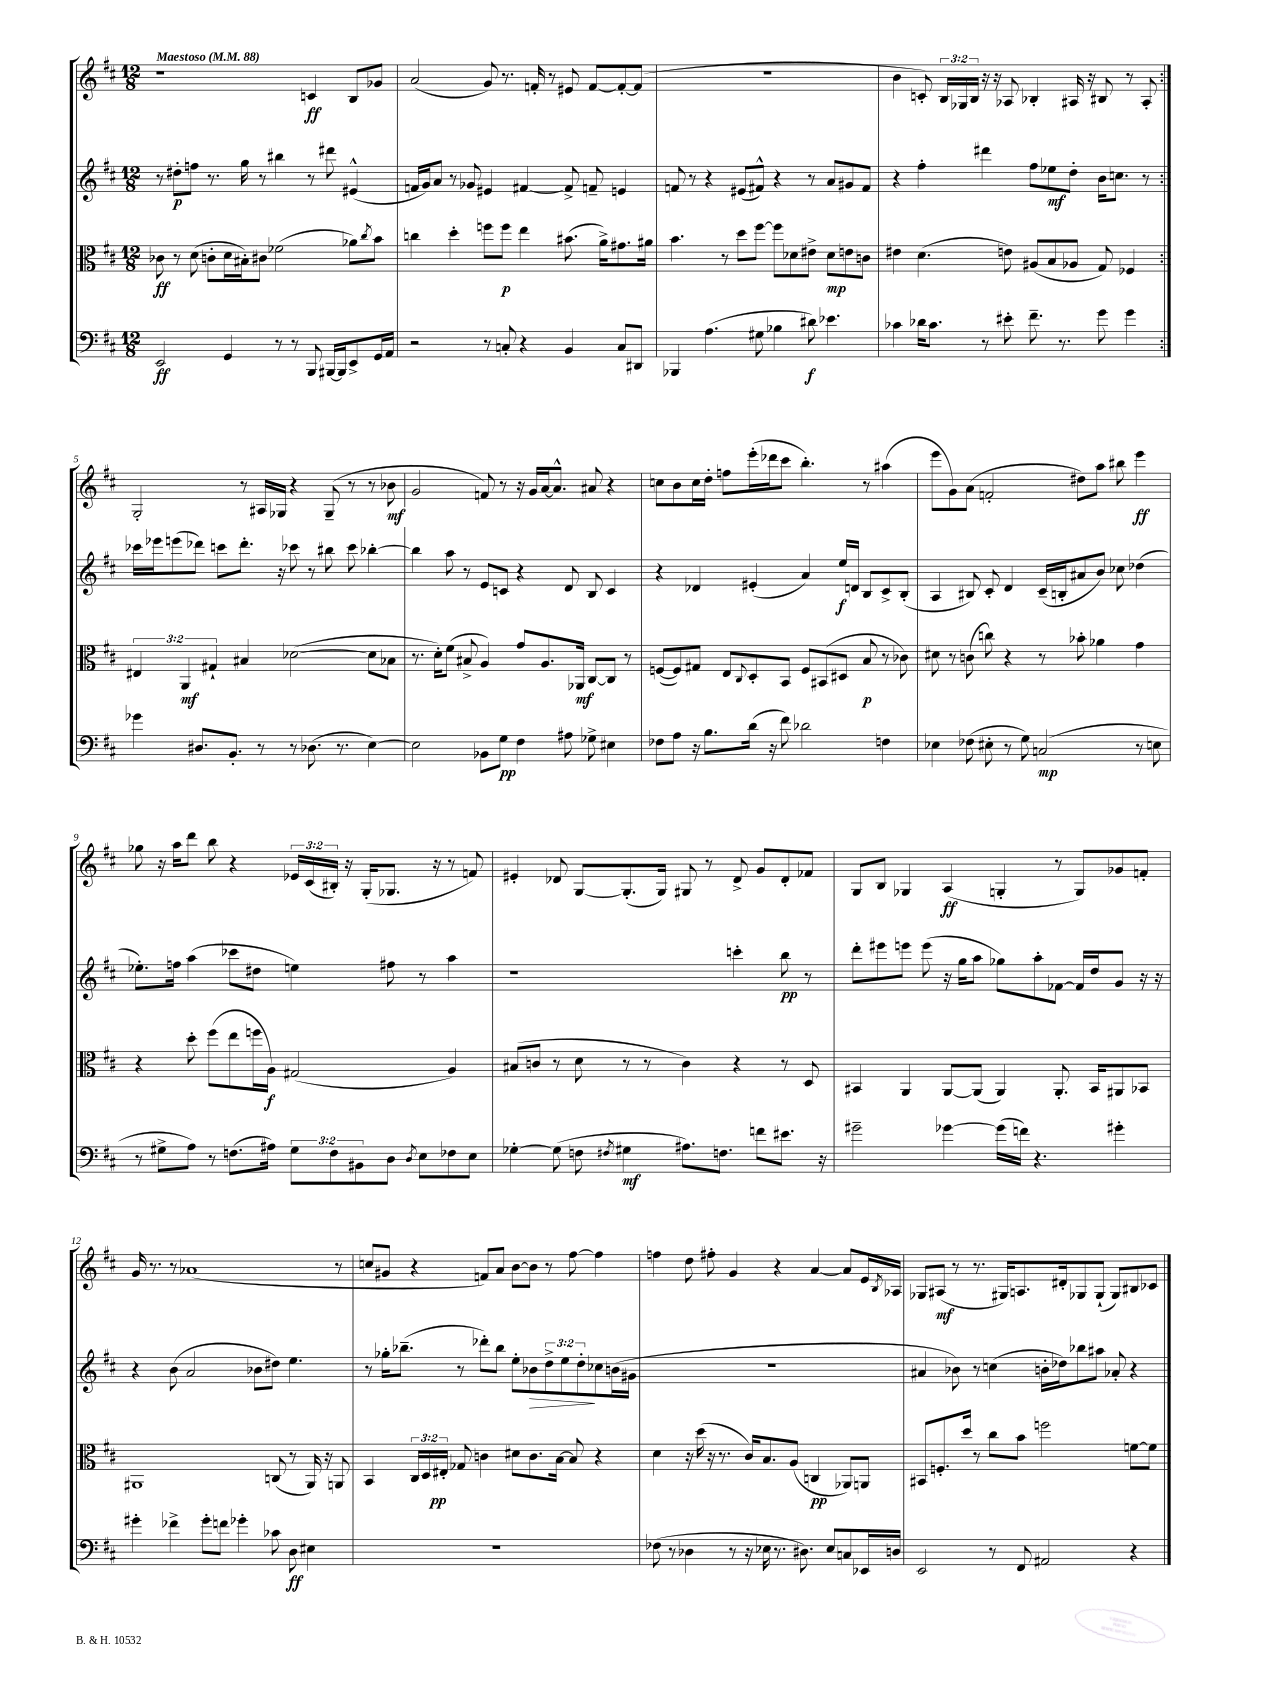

**kern	**kern	**kern	**kern
*staff4	*staff3	*staff2	*staff1
*clefF4	*clefC3	*clefG2	*clefG2
*k[f#c#]	*k[f#c#]	*k[f#c#]	*k[f#c#]
*M12/8	*M12/8	*M12/8	*M12/8
*MM88	*MM88	*MM88	*MM88
2EE	8c-	8r	1r
.	8r	8dd#'	.
.	(8d	8ff	.
.	8c'	8.r	.
4GG	16d	.	.
.	16B#')	16gg	.
.	8c#	8r	.
8r	(2f-	4bb#	.
8r	.	.	.
8BBB	.	8r	4c
[16BBB#	.	8ddd#	.
16BBB#]	.	.	.
8EE^	8a-)	(4e#^^	8B
.	8qcc#	.	.
16GG	8b	.	8g-
16AA	.	.	.
=	=	=	=
2r	4cc	16f	(2a
.	.	16g)	.
.	.	8a	.
.	4dd'	8r	.
.	.	8g-	.
8r	8ff	4e#	8g)
8C'	8ff	.	8.r
4r	4ee	[4f#	.
.	.	.	16f'
.	.	.	8r
4BB	(8.b#	8f#^]	8e#
.	.	8f~	[8f
.	16a^)	.	.
8C	8.g#	4e	8f'_
8DD#	.	.	(8f]
.	16a#	.	.
=	=	=	=
4BBB-	4.b	8f	1.r
.	.	8r	.
(4.A	.	4r	.
.	8r	.	.
.	8dd	(8e#	.
8G#	[8ff#	8f#^^)	.
4B-	8ff#]	4r	.
.	8d-	.	.
8d#)	8e#^	8r	.
4.e-	8d-	8a	.
.	8e	8g#	.
.	8c	8f#	.
=	=	=	=
4c-	4e#	4r	4b
16d-	(4.d	4ff#'	8c')
8.c-	.	.	.
.	.	.	24B
.	.	.	24G-
.	.	.	24B
8r	.	4ddd#	16r
.	.	.	16r
8e#'	8e)	.	8A-
8.f#~	(8A#	8ff#	4B-'
.	8B	8ee-	.
8.r	.	.	.
.	8A-	8dd'	16A#
.	.	.	16r
8g	8G)	16b	8B#
.	.	8.cc	.
4g	4F-	.	8r
.	.	8r	8A#'
=:|!	=:|!	=:|!	=:|!
4g-	6E#	16ccc-	2G'
.	.	16eee-	.
.	.	(8eee	.
.	6AA	.	.
8.D#	.	8ddd-)	.
.	6G#`	.	.
.	.	8ccc	.
8.BB'	.	.	.
.	4B#	8.ddd-'	8r
8r	.	.	16A#
.	.	16r	16G-
8r	([2d-	8ccc-	4r
(8.D-	.	8r	.
.	.	8bb#	(8G-~
8.r	.	.	.
.	.	8ccc-	8r
[4E)	8d-]	[4bb-'	8r
.	8B-	.	8b-
=	=	=	=
2E]	8.r	4bb-]	2g
.	16d')	.	.
.	(8f#	8aa	.
.	8B#^	8r	.
8BB-	4A)	8e	8f)
8G	.	8c	8r
4F#	8g	4r	16r
.	.	.	16g
.	8.A	.	[16a
.	.	.	8.a^^]
8A#	.	8d	.
.	16AA-	.	.
8G-^	[8C#	8B	8a#
4E#	8C#]	4c	4r
.	8r	.	.
=	=	=	=
8F-	([8F	4r	8cc
8A	8F])	.	8b
16r	8G#	4d-	16cc
8.B	.	.	16dd'
.	8E	.	8ff
.	8qqC#	.	.
(16d	8D'	(4e#'	(16eee'
16r	.	.	16ddd-
8f#)	8BB	.	8ccc#
2d-	8F	4a)	4.bb')
.	(8BB#	.	.
.	8D#	16ee	.
.	.	16d	.
.	8B	8B	8r
4F	8r	8c#^	(4aa#
.	8c-)	(8B'	.
=	=	=	=
4E-	8d#	4A	8eee
.	8r	.	8g)
(8F-	(8c	8B#)	(8a
8E#'	8cc)	8c#'	2f'
8r	4r	4d	.
8G)	.	.	.
(2C	8r	(16c#~	.
.	.	16B'	.
.	8b-'	8a#	8dd#)
.	4a-	8b)	8aa
.	.	8cc-	8bb#
8r	4g	(4dd-	4eee
8E	.	.	.
=	=	=	=
8r	4r	8.ee-')	8gg-
8G#^	.	.	16r
.	.	16ff	16aa
8A)	8dd'	(4aa	8ddd
8r	(8ff#	.	8bb
(8.F	8ee	8ccc-	4r
.	16ff	8dd#	.
16A#)	16A)	.	.
12G#	(2G#	4ee)	24e-
.	.	.	(24c#
12F	.	.	24B#')
.	.	.	16r
12BB#	.	.	.
.	.	.	(16G'
8D	.	8ff#	8.G-
8qD	.	.	.
8E	.	8r	.
.	.	.	16r
8F-	4A)	4aa	8r
8E	.	.	8f)
=	=	=	=
[4G-'	(8B#	1r	4e#'
.	8c	.	.
(8G-]	8r	.	8d-
8F	8d	.	[8G
8qF#	.	.	.
4G#	8r	.	(8.G']
.	8r	.	.
.	.	.	16G)
8.A#)	4c)	.	8G#
.	.	.	8r
8.F	.	.	.
.	4r	4ccc'	8d-^
8f	.	.	8g
8.e#	8r	8bb	8d-'
.	8D	8r	8f-
16r	.	.	.
=	=	=	=
2g#~	4BB#	8ddd'	8G
.	.	8eee#	8B
.	4AA	8eee	4G-
.	.	(8eee	.
[4g-	[8AA	16r	(4A
.	.	16gg	.
.	(8AA]	8aa	.
(16g-]	4AA)	8gg-)	4G'
16f)	.	.	.
4.r	.	8aa'	.
.	8.AA'	[8f-	8r
.	.	16f-]	8G)
.	16BB#	16dd	.
4g#'	8AA#	8g	8g-
.	8BB-	16r	8f'
.	.	16r	.
=	=	=	=
4g#'	1AA#	4r	16g
.	.	.	8.r
4f-^	.	(8b	8r
.	.	2a	(1a-
8g#'	.	.	.
8f	.	.	.
4g-'	.	.	.
.	.	8b-	.
8c-	(8C	8dd#)	.
8D	8r	4.ee	.
4E#	16AA#)	.	.
.	16r	.	.
.	8AA	.	8r
=	=	=	=
1.r	4BB	8r	8cc
.	.	16gg-'	8g#
.	.	(8.bb-~	.
.	24C#	.	4r
.	24D	.	.
.	24E#'	.	.
.	8G-	8r	.
.	4c	8ddd-')	8f)
.	.	8bb-	8a
.	8d#	8ee'	[8b
.	8.c	8b-	8b]
.	.	12dd^	8r
.	[16B	.	.
.	.	12ee	.
.	8B]	.	[8ff#
.	.	12dd'	.
.	4r	8cc-	4ff#]
.	.	(16b	.
.	.	16g#	.
=	=	=	=
(8F-	4d	1.r	4ff
8r	.	.	.
4D-	16r	.	8dd
.	(16dd	.	.
.	16r	.	8ff#'
.	8.r	.	.
8r	.	.	4g
16r	16c#)	.	.
16E-	8.B	.	.
8.r	.	.	4r
.	(8A	.	.
8.D#)	.	.	.
.	4C	.	[4a
8E-	.	.	.
8C	8AA-)	.	8a]
16EE-	8AA	.	16e
.	.	.	8qB
16D	.	.	16A-
=	=	=	=
2EE	8BB#	4a#	8G-
.	8.F'	.	(8A#
.	.	8b-)	8r
.	16dd	.	.
.	8r	8r	8.r
8r	8cc#	(4cc	.
.	.	.	16G#)
8FF#	8b	.	8.A
2AA#	2ff	16b'	.
.	.	16dd-)	16d#'
.	.	8bb-	8G-
.	.	8aa#	(8G-`
.	.	8a-'	8G-)
4r	[8f	4r	8B#
.	8f]	.	8c-
==	==	==	==
*-	*-	*-	*-
